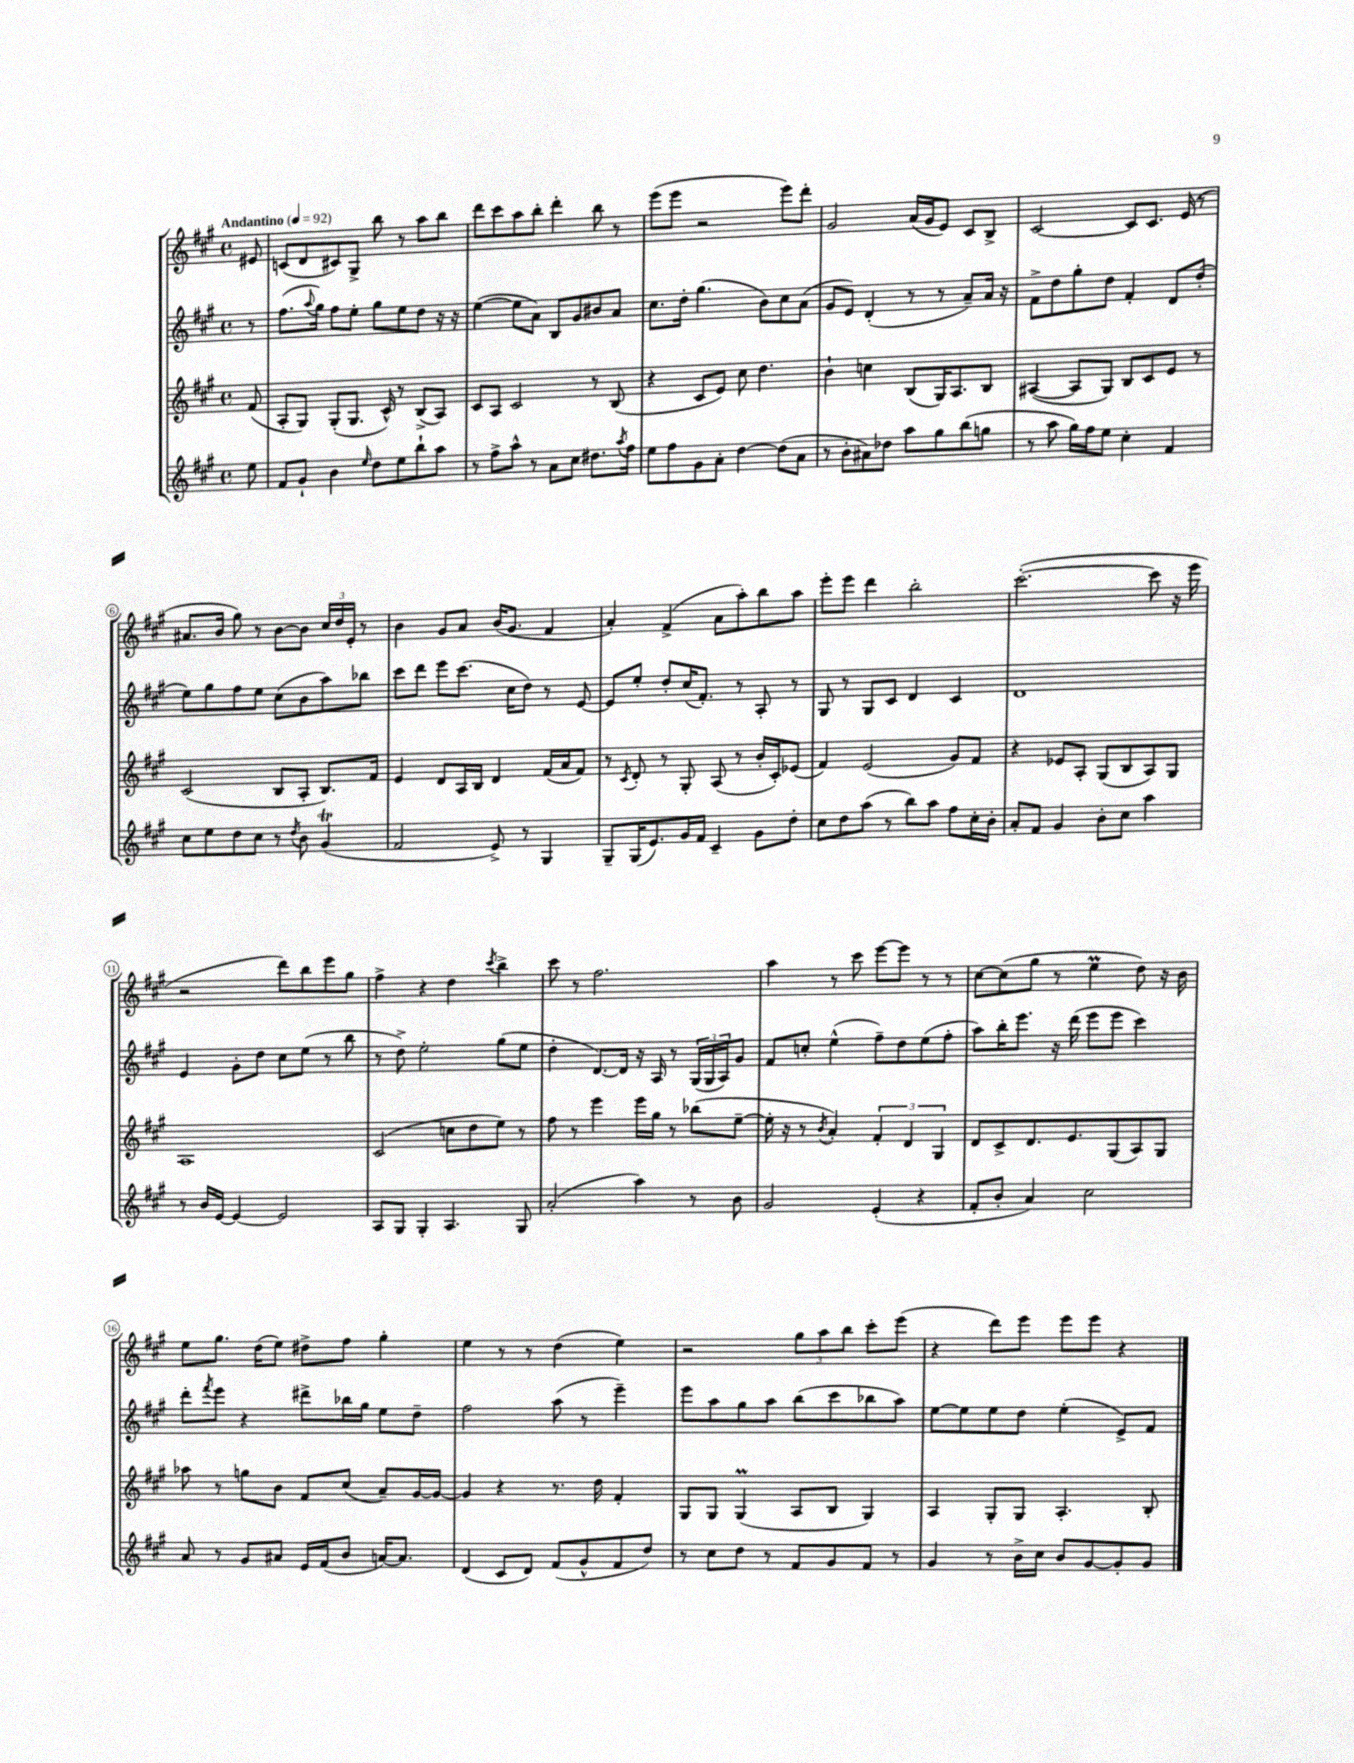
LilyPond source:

<<
\new StaffGroup <<
\new Staff = "s0" {
    \clef treble \key a \major \defaultTimeSignature \time 4/4 \partial 8 \tempo "Andantino" 4 = 92
    eis'8 |
    c'8( d'8 cis'8) gis8-> b''8 r8 a''8 b''8 |
    d'''8 cis'''8 a''8 b''8-. d'''4-. b''8 r8 |
    e'''8( e'''8 r2 e'''8) d'''8-. |
    gis'2 a'16( gis'16 e'8) cis'8 b8-> |
    cis'2~ cis'8 cis'8. e'16( r8 |
    ais'8. b'16 gis''8) r8 b'8~ b'8 \tuplet 3/2 { cis''16 d''16 e'16-. } r8 |
    b'4 gis'8 a'8 b'16( gis'8. fis'4 |
    a'4-.) fis'4->( a'8 a''8-.) b''8 a''8 |
    e'''8-. e'''8 d'''4 b''2-. |
    cis'''2.~-.( cis'''8 r16 e'''16 |
    r2 d'''8) b''8 e'''8 gis''8 |
    fis''4-> r4 d''4 \acciaccatura { cis'''8 } b''4-> |
    cis'''8 r8 fis''2. |
    a''4 r8 cis'''8 e'''8~ e'''8 r8 r8 |
    cis''8~ cis''8( gis''8 r8 e''4\prall d''8) r16 b'16 |
    e''8 gis''8. d''16( e''8) dis''8-> fis''8 gis''4-. |
    e''4 r8 r8 d''4( e''4) |
    r2 \tuplet 3/2 { gis''8 a''8 b''8 } cis'''8-. e'''8( |
    r4 d'''8) e'''8 e'''8 e'''8 r4 \bar "|." |
}
\new Staff = "s1" {
    \clef treble \key a \major \defaultTimeSignature \time 4/4 \partial 8
    r8 |
    fis''8.( \appoggiatura { a''8 } gis''16) fis''8 e''8-. gis''8 e''8 d''8 r16 r16 |
    e''4~( e''8 a'8) b8 gis'8 bis'8 a'8 |
    cis''8. d''16-. gis''4.( b'8) cis''8 a'8( |
    gis'8 e'8) d'4-.( r8 r8 a'8--) a'16 r16 |
    fis'8-> d''8 gis''8-. d''8 fis'4-. d'8 d''8-.( |
    e''8) gis''8 fis''8 e''8 cis''8( b'8 a''8) bes''8 |
    cis'''8 d'''8 e'''8 cis'''8.( cis''16 d''8) r8 e'8~ |
    e'8 e''8-. d''8-. cis''16( fis'8.-.) r8 a8-. r8 |
    gis8 r8 gis8 cis'8 d'4 cis'4 |
    d'1 |
    e'4 gis'8-. d''8 cis''8 e''8( r8 b''8 |
    r8 d''8->) e''2-. gis''8( e''8 |
    d''4-. d'8.~) d'16 r16 a16 r8 \tuplet 3/2 { gis16( gis16 a16) } gis'8 |
    fis'8 c''8-. e''4-^( fis''8--) d''8 e''8( fis''8-. |
    a''8) b''16-. e'''8. r16 d'''16( e'''8 e'''8 cis'''4) |
    d'''8-. \acciaccatura { fis'''8 } e'''8 r4 dis'''8-> bes''16 gis''16 e''8 d''8-- |
    fis''2 a''8( r8 e'''4--) |
    e'''8 a''8 gis''8 a''8 b''8( cis'''8 bes''8 a''8) |
    e''8~ e''8 e''8 d''8 e''4-.( e'8->) fis'8 \bar "|." |
}
\new Staff = "s2" {
    \clef treble \key a \major \defaultTimeSignature \time 4/4 \partial 8
    fis'8( |
    a8-. gis8) gis8-.( gis8. cis'16-^) r8 b8->( a8) |
    cis'8 a8 cis'2 r8 b8( |
    r4 cis'8 e'8) cis''8 d''4. |
    b'4-! c''4 b8( gis16) a8. b8 |
    ais4~( ais8 gis8) b8 cis'8 e'8 r8 |
    cis'2( b8 a8-. b8.) fis'16 |
    e'4 d'8 a16 b16 d'4 fis'16( a'16 fis'8) |
    r8 \acciaccatura { cis'8 } d'8-. r8 gis8-. a8( r8 b'16-. cis'16-.) ees'8( |
    fis'4) e'2( gis'8) fis'8 |
    r4 ees'8 a8-. gis8( b8 a8) gis8 |
    a1 |
    cis'2( c''8 d''8 e''8) r8 |
    fis''8 r8 e'''4 e'''16 gis''16 r8 bes''8( e''8~-- |
    e''16-. r16 r8 \acciaccatura { b'8 } a'4-.) \tuplet 3/2 { fis'4-. d'4 gis4 } |
    d'8 cis'8-> d'8. e'8. gis8( a8) gis8 |
    aes''8 r8 g''8 b'8 fis'8 cis''8( a'8--) gis'16~ gis'16~ |
    gis'4 r4 r8. d''16 fis'4-. |
    gis8 gis8 gis4\prall( a8 b8 gis4) |
    a4 gis8-. gis8 a4.-. b8-. \bar "|." |
}
\new Staff = "s3" {
    \clef treble \key a \major \defaultTimeSignature \time 4/4 \partial 8
    e''8 |
    fis'8 gis'8-! b'4 \grace { e''16 } d''8 e''8 b''8-! a''8 |
    r8 fis''8-> a''8-^ r8 a'8 cis''8 dis''8. \acciaccatura { a''8 } fis''16 |
    e''8 fis''8 gis'8 a'8-. d''4~ d''8( a'8 |
    r8 b'8-. ais'8) des''8 a''8 gis''8 b''8( g''8 |
    r8 a''8 gis''16) fis''16 e''8 cis''4-. fis'4 |
    cis''8 e''8 d''8 cis''8 r8 \acciaccatura { d''8 } b'8 gis'4\trill( |
    fis'2 e'8->) r8 gis4 |
    gis8-- gis16( e'8.) gis'16 fis'16 cis'4-- gis'8 d''8-. |
    cis''8 d''8 a''8( r8 b''8) a''8 fis''8 cis''16-. b'16-. |
    a'8-. fis'8 gis'4 b'8-. cis''8 a''4 |
    r8 b'16 e'16~ e'4~ e'2 |
    a8 gis8 gis4-. a4. gis8 |
    a'2-.( a''4) r8 b'8 |
    gis'2 e'4-.( r4 |
    fis'8-. b'8-. a'4) cis''2 |
    a'8 r8 gis'8 ais'8 e'16 fis'16( b'8 a'16~) a'8. |
    d'4( cis'8 d'8) fis'8( gis'8-^ fis'8 d''8) |
    r8 cis''8 d''8 r8 fis'8 gis'8 fis'8 r8 |
    gis'4 r8 b'16-> cis''16 b'8 gis'8~ gis'8-. gis'8 \bar "|." |
}
>>
>>
\layout { \context { \Score \override BarNumber.stencil = #(make-stencil-circler 0.1 0.3 ly:text-interface::print) } }
